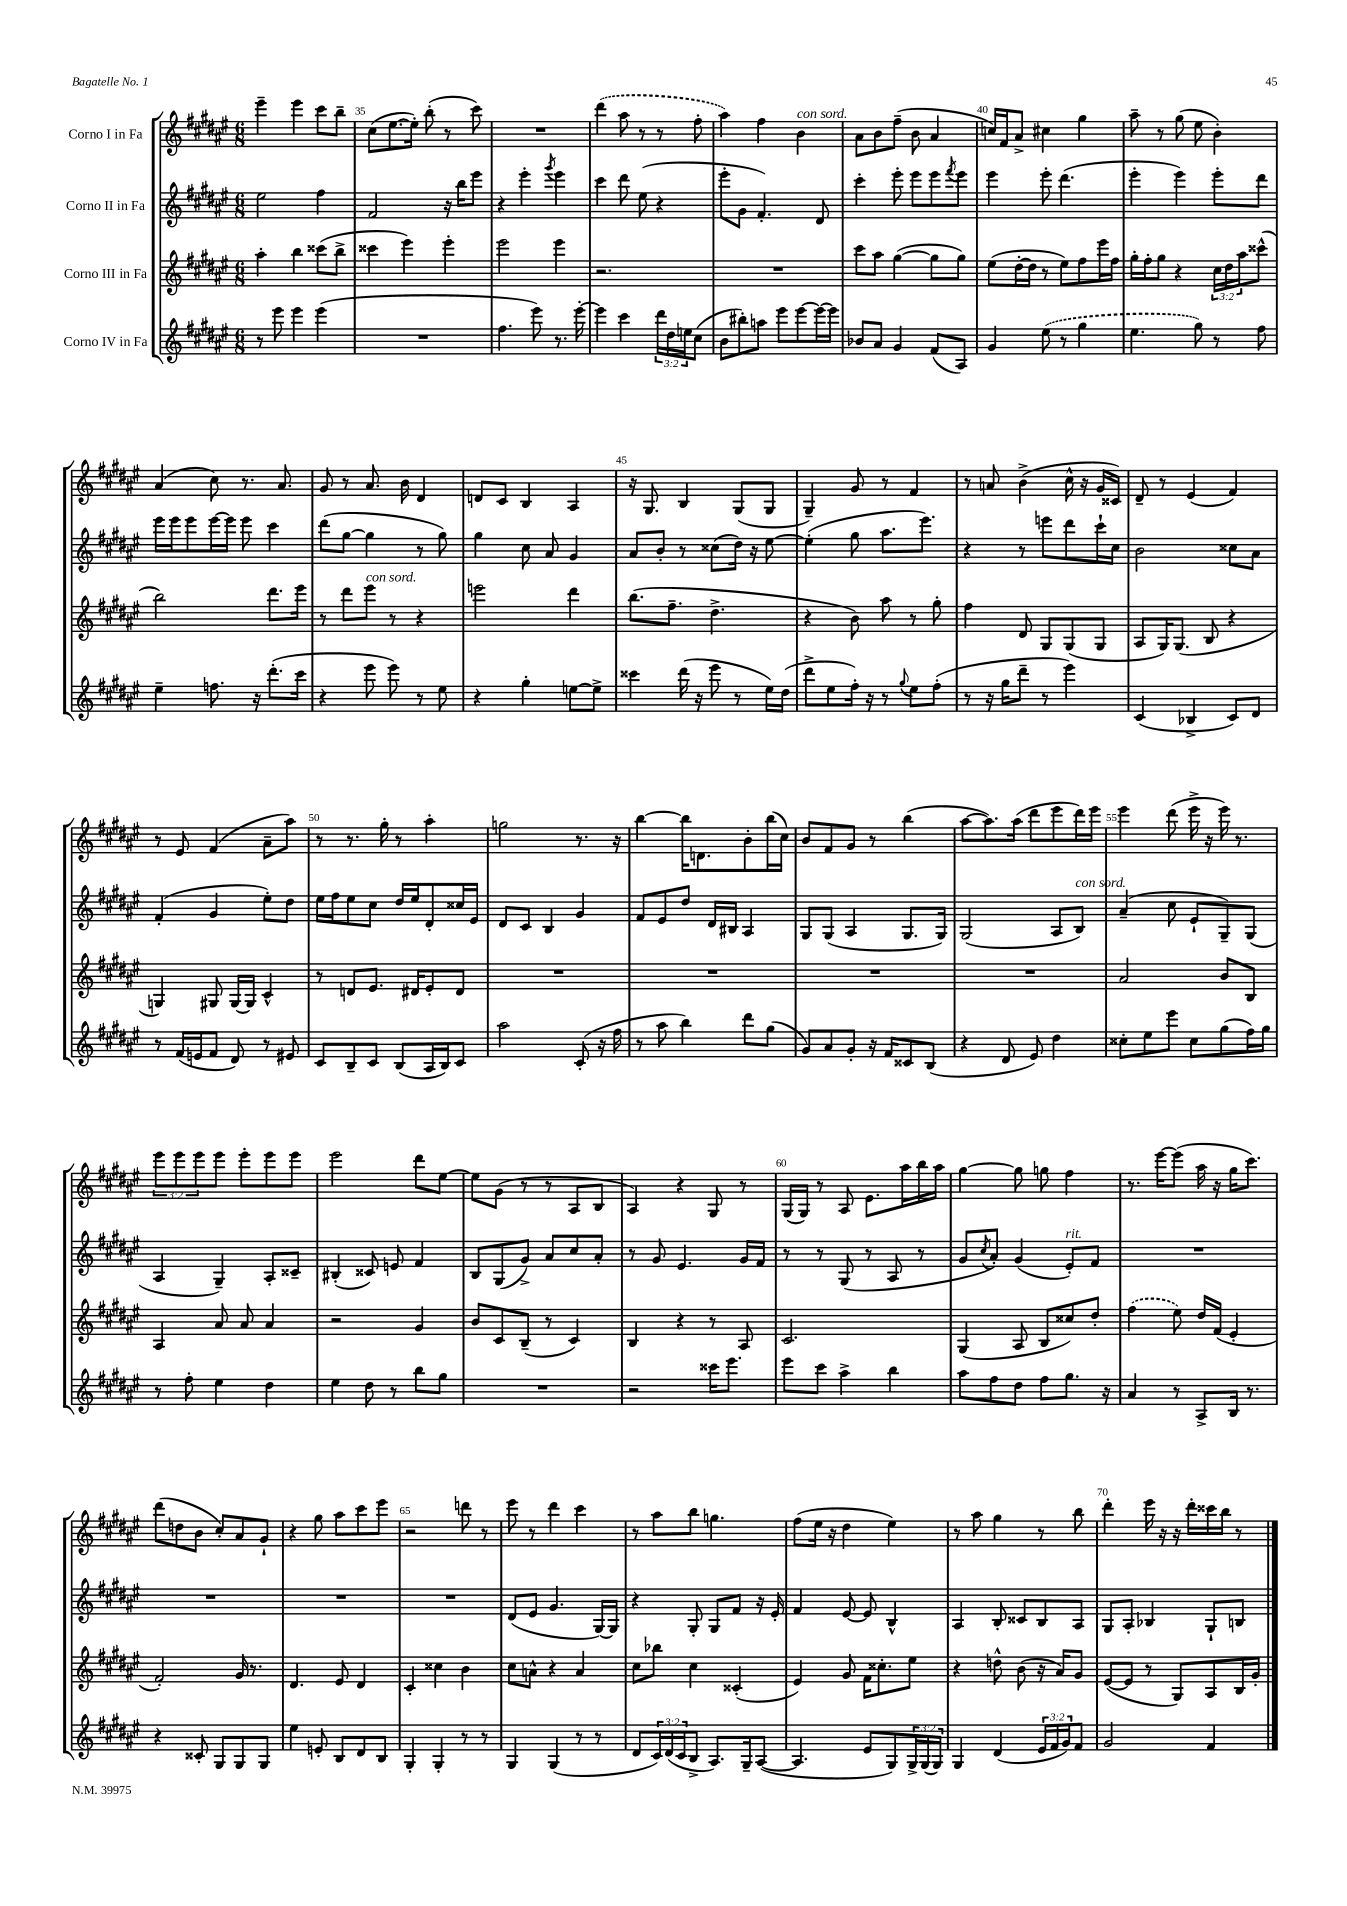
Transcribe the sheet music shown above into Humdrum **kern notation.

**kern	**kern	**kern	**kern
*part4	*part3	*part2	*part1
*staff4	*staff3	*staff2	*staff1
*I"Corno IV in Fa	*I"Corno III in Fa	*I"Corno II in Fa	*I"Corno I in Fa
*clefG2	*clefG2	*clefG2	*clefG2
*k[f#c#g#d#a#e#]	*k[f#c#g#d#a#e#]	*k[f#c#g#d#a#e#]	*k[f#c#g#d#a#e#]
*M6/8	*M6/8	*M6/8	*M6/8
=34	=34	=34	=34
8r	4aa#'\	2ee#\	4eee#~\
8eee#\	.	.	.
4eee#\	4bb\	.	4eee#\
(4eee#\	(8ccc##X\L	4ff#\	8ccc#\L
.	8bb^\J	.	8bb~\J
=35	=35	=35	=35
2.r	4ccc##X\	2f#/	(8cc#\L
.	.	.	[8.ee#\
.	4eee#\)	.	.
.	.	.	16ee#'\Jk])
.	.	.	(8bb'\
.	4eee#'\	16r	8r
.	.	16bb\KL	.
.	.	8eee#\J	8ccc#\)
=36	=36	=36	=36
4.ff#\	2eee#\	4r	2.r
.	.	4eee#'\	.
8eee#\)	.	.	.
.	.	8qggg#/	.
8.r	4eee#\	4eee#\	.
[16eee#'\	.	.	.
=37	=37	=37	=37
4eee#\]	2.r	4ccc#\	(4ddd#\
4ccc#\	.	8ddd#\	8aa#\
.	.	(8ee#\	8r
24ddd#\LL	.	4r	8r
24dd#\	.	.	.
24een\J	.	.	.
(8cc#\J	.	.	8ff#'\
=38	=38	=38	=38
8b\L	2.r	8eee#'\L	4aa#\)
8bb#X'\)	.	8g#\J	.
8aan\J	.	4.f#'/)	4ff#\
8eee#\L	.	.	.
!	!	!	!LO:TX:a:i:t=con sord.
[8eee#\	.	.	4b\
16eee#\L_	.	8d#/	.
16eee#\JJ]	.	.	.
=39	=39	=39	=39
8b-X/L	8ccc#\L	4ccc#'\	8a#\L
8a#/J	8aa#\J	.	8b\
4g#/	([4gg#\	8eee#'\	(8ff#~\J
.	.	8eee#\L	8b\
(8f#/L	8gg#\L]	8eee#\	4a#/
.	.	8qfff#/	.
8A#/J)	8gg#\J)	8eee#\J	.
=40	=40	=40	=40
4g#/	(8ee#\L	4eee#\	16ccn/LL)
.	.	.	16f#/J
.	[16dd#'\L	.	8a#^/J
.	16dd#\JJ]	.	.
(8ee#\	8r	8eee#'\	4cc#X\
8r	8ee#\L)	(4.ddd#\	.
4gg#\	8ff#\	.	4gg#\
.	16eee#\L	.	.
.	16ff#\JJ	.	.
=41	=41	=41	=41
4.ee#\	16gg#'\LL	4eee#'\	8aa#~\
.	16ff#'\J	.	.
.	8gg#\J	.	8r
.	4r	4eee#\)	(8gg#\
8gg#\)	.	.	8ee#\
8r	24cc#\LL	8eee#'\L	4b'\)
.	24dd#\	.	.
.	24aa#\J	.	.
8ff#\	(8ccc##X^^\J	8ddd#\J	.
!!LO:LB:g=z
=42	=42	=42	=42
4ee#~\	2bb\)	16eee#\LL	(4a#/
.	.	16eee#\J	.
.	.	8eee#\	.
8.ffn\	.	[16eee#\L	8cc#\)
.	.	16eee#\JJ]	.
.	.	8eee#\	8.r
16r	.	.	.
(8.ddd#'\L	8.ddd#\L	4ccc#\	.
.	.	.	8.a#/
16ccc#\Jk	16eee#\Jk	.	.
=43	=43	=43	=43
4r	8r	(8ddd#\L	8g#/
.	8ddd#\L	[8gg#\J	8r
!	!LO:TX:a:i:t=con sord.	!	!
8eee#\	8eee#\J	4gg#\]	8.a#/
8eee#\)	8r	.	.
.	.	.	16b\
8r	4r	8r	4d#/
8ee#\	.	8gg#\)	.
=44	=44	=44	=44
4r	2eeen\	4gg#\	8dn/L
.	.	.	8c#/J
4gg#'\	.	8cc#\	4B/
.	.	8a#/	.
[8een\L	4ddd#\	4g#/	4A#/
8ee^\J]	.	.	.
=45	=45	=45	=45
4ccc##X\	(8.bb\L	8a#/L	16r
.	.	.	8.G#/
.	.	8b'/J	.
.	8.ff#~\J	.	.
(16ddd#\	.	8r	4B/
16r	.	.	.
8eee#\	4.dd#^\	(8cc##X\L	.
8r	.	16dd#\Jk)	(8G#/L
.	.	16r	.
16ee#\LL)	.	[8ee#\	8G#/J
(16dd#\JJ	.	.	.
=46	=46	=46	=46
8ddd#^\L	4r	(4ee#'\]	4G#~/)
8ee#\	.	.	.
16ff#'\Jk)	8b\)	8gg#\	8g#/
16r	.	.	.
8r	8aa#\	8.aa#\L	8r
8qqgg#/	.	.	.
8ee#\L	8r	.	4f#/
.	.	8.eee#\J)	.
(8ff#'\J	8gg#'\	.	.
=47	=47	=47	=47
8r	4ff#\	4r	8r
16r	.	.	8an/
16gg#\KL	.	.	.
8ddd#~\J	8d#/	8r	(4b^\
8r	8G#/L	8eeen\L	.
4eee#\)	(8G#/	8ddd#\	16cc#^^\
.	.	.	16r
.	8G#/J	16ccc#`\L	16g#/LL
.	.	16cc#\JJ	16c##X/JJ)
=48	=48	=48	=48
(4c#/	8A#/L	2b\	8d#~/
.	16G#/K)	.	8r
.	(8.G#/J	.	.
4B-X^/	.	.	(4e#/
.	8B/	.	.
8c#/L)	4r	8cc##X\L	4f#/)
8d#/J	.	8a#\J	.
!!LO:LB:g=z
=49	=49	=49	=49
8r	4Gn/)	(4f#'/	8r
(16f#/LL	.	.	8e#/
16en/J	.	.	.
8f#/J	8G#X/	4g#/	(4f#/
8d#/)	[16G#/LL	.	.
.	16G#/JJ]	.	.
8r	4c#^^/	8ee#'\L)	8a#~\L
8e#X/	.	8dd#\J	8aa#\J)
=50	=50	=50	=50
8c#/L	8r	16ee#\LL	8r
.	.	16ff#\J	.
8B~/	8dn/L	8ee#\	8.r
8c#/J	8.e#/J	8cc#\J	.
.	.	.	16gg#'\
(8B/L	.	16dd#/LL	8r
.	16d#X/KL	16ee#/J	.
16A#/L	8e#'/	8d#'/	4aa#'\
16B/J)	.	.	.
8c#/J	8d#/J	16cc##X/L	.
.	.	16e#/JJ	.
=51	=51	=51	=51
2aa#\	2.r	8d#/L	2ggn\
.	.	8c#/J	.
.	.	4B/	.
(8c#'/	.	4g#/	8.r
16r	.	.	.
16ff#\	.	.	16r
=52	=52	=52	=52
8r	2.r	8f#/L	[4bb\
8aa#\	.	8e#/	.
4bb\)	.	8dd#/J	16bb\KL]
.	.	.	8.dn\
.	.	16d#/LL	.
.	.	16B#X/JJ	.
8ddd#\L	.	4A#/	8b'\
(8gg#\J	.	.	(16bb\L
.	.	.	16cc#\JJ)
=53	=53	=53	=53
8g#/L)	2.r	8G#/L	8b/L
8a#/	.	(8G#/J	8f#/
8g#'/J	.	4A#/	8g#/J
16r	.	.	8r
16f#/KL	.	.	.
8c##X/	.	8.G#/L	(4bb\
(8B/J	.	.	.
.	.	16G#/Jk)	.
=54	=54	=54	=54
4r	2.r	(2G#/	[8aa#\L
.	.	.	8.aa#\])
8d#/	.	.	.
.	.	.	(16aa#\Jk
8e#/)	.	.	8ddd#\L
4dd#\	.	8A#/L	8eee#\
!	!	!LO:TX:a:i:t=con sord.	!
.	.	8B/J)	16ddd#\L)
.	.	.	16eee#\JJ
=55	=55	=55	=55
8cc##X'\L	2a#/	(4a#~/	4eee#\
8ee#\	.	.	.
8eee#\J	.	8cc#\	(8ddd#\
8cc##\L	.	8e#`/L	16eee#^\
.	.	.	16r
(8gg#\	8b/L	8G#~/)	16eee#\)
.	.	.	8.r
16ff#\L)	8B/J	(8G#/J	.
16gg#\JJ	.	.	.
!!LO:LB:g=z
=56	=56	=56	=56
8r	4A#/	4A#/	12eee#\L
.	.	.	12eee#\
8ff#'\	.	.	.
.	.	.	12eee#\
4ee#\	8a#/	4G#~/)	8eee#\J
.	8a#/	.	8eee#'\L
4dd#\	4a#/	8A#'/L	8eee#\
.	.	8c##X~/J	8eee#\J
=57	=57	=57	=57
4ee#\	2r	(4B#X'/	2eee#\
8dd#\	.	8c##X/)	.
8r	.	8en/	.
8bb\L	4g#/	4f#/	8ddd#\L
8gg#\J	.	.	[8ee#\J
=58	=58	=58	=58
2.r	8b/L	8B/L	8ee#\L]
.	8c#/	(8G#/	(8g#\J
.	(8B~/J	8g#^/J)	8r
.	8r	8a#/L	8r
.	4c#/)	8cc#/	8A#/L
.	.	8a#'/J	8B/J
=59	=59	=59	=59
2r	4B/	8r	4A#/)
.	.	8g#/	.
.	4r	4.e#/	4r
16ccc##X\KL	8r	.	8G#/
8.eee#\J	.	.	.
.	8A#/	16g#/LL	8r
.	.	16f#/JJ	.
=60	=60	=60	=60
8eee#\L	2.c#/	8r	(16G#/LL
.	.	.	16G#/JJ)
8ccc#\J	.	8r	8r
4aa#^\	.	(8G#/	8A#/
.	.	8r	8.e#\L
4bb\	.	8A#/	.
.	.	.	16aa#\L
.	.	8r	16bb\
.	.	.	16aa#\JJ
=61	=61	=61	=61
8aa#\L	(4G#/	8g#/L	[4gg#\
.	.	8qcc#/	.
8ff#\	.	8a#'/J)	.
8dd#\J	8A#/	(4g#/	8gg#\]
8ff#\L	8B/L	.	8ggn\
!	!	!LO:TX:a:i:t=rit.	!
8.gg#\J	8cc##X/)	8e#'/L)	4ff#\
.	8dd#'/J	8f#/J	.
16r	.	.	.
=62	=62	=62	=62
4a#/	(4ff#\	2.r	8.r
.	.	.	[16eee#\KL
8r	8ee#\)	.	(8eee#\J]
8A#^/L	16dd#/LL	.	16aa#\
.	(16f#/JJ	.	16r
16B/Jk	4e#'/	.	16gg#\KL
8.r	.	.	8.ccc#\J)
!!LO:LB:g=z
=63	=63	=63	=63
4r	2f#'/)	2.r	(8ddd#\L
.	.	.	8ddn\
8c##X'/	.	.	8b\J
8G#/L	.	.	8cc#'/L)
8G#/	16g#/	.	8a#/
.	8.r	.	.
8G#/J	.	.	8g#`/J
=64	=64	=64	=64
4ee#\	4.d#/	2.r	4r
8en'/	.	.	8gg#\
8B/L	8e#/	.	8aa#\L
8d#/	4d#/	.	8ccc#\
8B/J	.	.	8eee#\J
=65	=65	=65	=65
4G#'/	4c#'/	2.r	2r
4G#'/	4cc##X\	.	.
8r	4b\	.	8dddn\
8r	.	.	8r
=66	=66	=66	=66
4G#/	8cc#\L	(8d#/L	8eee#\
.	8an^^\J	8e#/J	8r
(4G#/	4r	4.g#/	4ddd#\
8r	4a/	.	4ccc#\
8r	.	[16G#/LL)	.
.	.	16G#/JJ]	.
=67	=67	=67	=67
8d#/L	8cc#\L	4r	8r
24c#/L)	8bb-X\J	.	8aa#\L
(24d#/	.	.	.
24c#/J	.	.	.
8B^/J	4cc#\	8G#'/	8bb\J
8.A#/L)	.	8G#/L	4.ggn\
.	(4c##X'/	8f#/J	.
16G#~/k	.	.	.
([8A#/J	.	16r	.
.	.	16e#'/	.
=68	=68	=68	=68
4.A#/]	4e#/)	4f#/	(8ff#\L
.	.	.	16ee#\Jk
.	.	.	16r
.	8g#/	[8e#/	4dd#\
8e#/L	16f#\KL	8e#/]	.
.	8.cc##X'\	.	.
8G#/)	.	4B^^/	4ee#\)
24G#^/L	8ee#\J	.	.
(24G#/	.	.	.
24G#/JJ)	.	.	.
=69	=69	=69	=69
4G#/	4r	4A#/	8r
.	.	.	8aa#\
(4d#/	8ddn^^\	8B'/	4gg#\
.	(8b\	8c##X/L	.
24e#/LL	16r	8B/	8r
24f#/	.	.	.
.	16a#/KL)	.	.
24g#/J)	.	.	.
8f#/J	8g#/J	8A#/J	8bb\
=70	=70	=70	=70
2g#/	([8e#/L	8G#/L	4ddd#'\
.	8e#/J]	8A#'/J	.
.	8r	4B-X/	16eee#\
.	.	.	16r
.	8G#/L)	.	16r
.	.	.	16ddd#'\LL
4f#/	8A#/	8G#`/L	16ccc##X\
.	.	.	16bb\JJ
.	16B/L	8Bn/J	8r
.	16g#'/JJ	.	.
==	==	==	==
*-	*-	*-	*-
